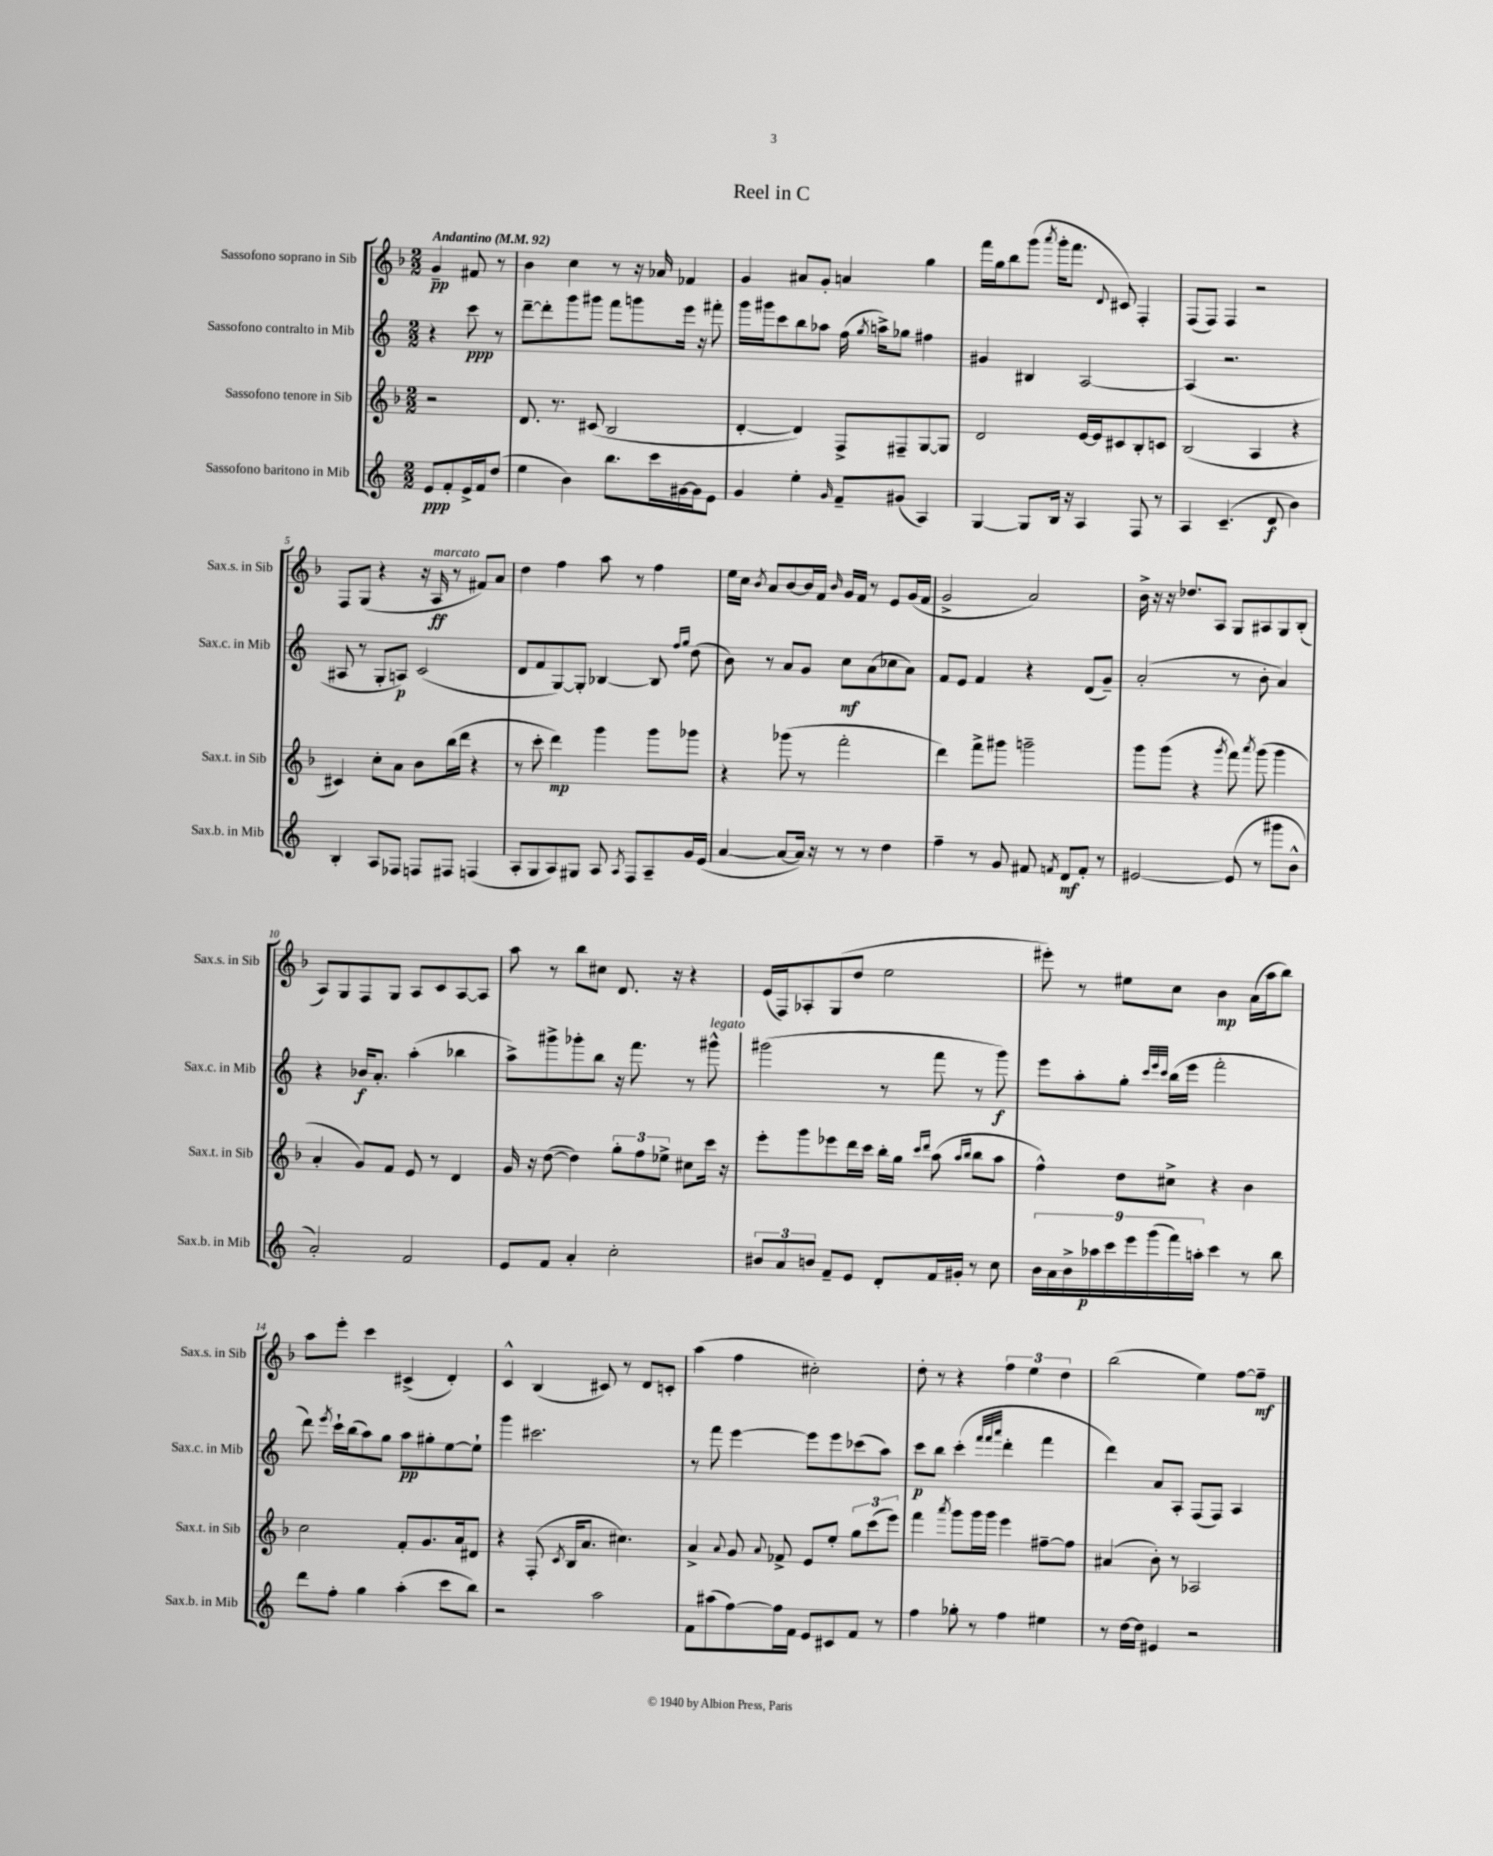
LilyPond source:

\header { title = "Reel in C" }
<<
\new StaffGroup <<
\new Staff = "s0" \with { instrumentName = "Sassofono soprano in Sib" shortInstrumentName = "Sax.s. in Sib" } {
    \clef treble \key f \major \numericTimeSignature \time 2/2 \partial 2 \tempo "Andantino" 4 = 92
    \autoBeamOff g'4--\pp fis'8 r8 |
    bes'4 c''4 r8 r16 aes'16 fes'4 |
    g'4 ais'8[ g'8]-. a'4 g''4 |
    f'''16[ g''16 bes''8 g'''8]( \acciaccatura { a'''8 } g'''16[-. f'''8.] \appoggiatura { d'8 } cis'8) f4-. |
    f8[( f8]) f4 r2 |
    f8[ g8]( r4 r16 a16\ff^\markup { \italic "marcato" } r8 fis'8[) a'8] |
    d''4 f''4 a''8 r8 f''4 |
    e''16[ c''16] \acciaccatura { bes'8 } a'8[ bes'8~ bes'16 f'16] \grace { bes'16 } g'16[ f'16] r8 e'8[ g'16( f'16] |
    g'2-> a'2) |
    bes'16-> r16 r16 des''8.[ a8] g8[ ais8 g8 bes8]-.( |
    a8[) g8 f8 g8] a8[ c'8 a8~ a8] |
    a''8 r8 bes''8[ cis''8] d'8. r16 r4 |
    e'16[( f16) aes8-. g8( d''8] e''2 |
    eis'''8-.) r8 eis''8[ c''8] bes'4\mp a'16[( a''16 bes''8]) |
    a''8[ e'''8]-. c'''4 cis'4->( d'4-.) |
    c'4-^ bes4( cis'8) r8 d'8[ c'8]-. |
    a''4( f''4 cis''2-.) |
    d''8-. r8 r4 \tuplet 3/2 { f''4 e''4 d''4 } |
    bes''2( e''4) f''8[~ f''8]--\mf \bar "|." |
}
\new Staff = "s1" \with { instrumentName = "Sassofono contralto in Mib" shortInstrumentName = "Sax.c. in Mib" } {
    \clef treble \key c \major \numericTimeSignature \time 2/2 \partial 2
    \autoBeamOff r4 c'''8\ppp r8 |
    d'''8[~-- d'''8-. g'''8 gis'''8] f'''8[ g'''8 e'''16] r16 fis'''8-. |
    g'''16[ gis'''16 c'''8 b''8 aes''8] f''16( \acciaccatura { g''8 } a''16[->) ges''8] fis''4 |
    gis'4 bis4 a2~ |
    a4( r2. |
    ais8 r8 g8[-. a8]\p) c'2( |
    d'8[ f'8 g8~) g8]-. bes4~ bes8 \grace { f''16[ g''16] } d''8( |
    b'8) r8 a'8[ g'8] c''8[\mf a'8( ces''8 a'8]) |
    f'8[ e'8] f'4 r4 d'8[( g'8]--) |
    a'2-.( r8 b'8-. a'4) |
    r4 bes'16[\f a'8.]-. a''4-.( bes''4 |
    a''8[->) gis'''8-> ges'''8-. b''8] r16 f'''8. r8 gis'''8-^^\markup { \italic "legato" } |
    gis'''2( r8 f'''8 r8 gis'''8\f) |
    e'''8[ a''8-. g''8]-. \grace { c'''32[ e'''32 c'''32] } b''16[( e'''16] f'''2-. |
    d'''8) \acciaccatura { e'''8 } c'''16[-! b''16( a''8) g''8] a''8[\pp gis''8-. e''8~ e''8]-! |
    g'''4 cis'''2. |
    r8 f'''8 e'''4~ e'''8[ e'''8 ces'''8( a''8]) |
    c'''8[\p b''8] c'''4-.( \grace { f'''32[ f'''32 a'''32] } d'''4-. f'''4 |
    d'''4) a'8[ a8]-. f8[( f8]) a4 \bar "|." |
}
\new Staff = "s2" \with { instrumentName = "Sassofono tenore in Sib" shortInstrumentName = "Sax.t. in Sib" } {
    \clef treble \key f \major \numericTimeSignature \time 2/2 \partial 2
    \autoBeamOff r2 |
    d'8. r8. cis'8( bes2 |
    d'4~-. d'4) f8[-> fis8-- g8~ g8] |
    d'2 e'16[~ e'16 cis'8 bes8-. c'8] |
    bes2( a4 r4 |
    cis'4) c''8[-. a'8] bes'8[ bes''16( d'''16] r4 |
    r8 c'''8-. d'''4\mp) g'''4 g'''8[ ges'''8] |
    r4 ges'''8( r8 f'''2-. |
    d'''4) f'''8[-> gis'''8] g'''2-- |
    g'''8[ g'''8]( r4 \acciaccatura { g'''8 } f'''8) \acciaccatura { a'''8 } g'''8( g'''4 |
    a'4-. g'8[) f'8] e'8 r8 d'4 |
    g'16 r16 d''8~( d''4) \tuplet 3/2 { g''8[-. f''8 ees''8]-> } cis''8[ c'''16] r16 |
    e'''8[-. g'''8 ees'''8 d'''16 c'''16] bes''16[-. g''16] \grace { c'''16[ d'''16] } a''8( \grace { a''16[ bes''16] } bes''8[ a''8] |
    f''4-^) d''8[ cis''8]-> r4 bes'4 |
    c''2 f'8[-. g'8. a'16 dis'8] |
    r4 f8-.( \acciaccatura { c'8 } bes16[ a'8.] cis''4.) |
    a'4-> \appoggiatura { a'8 } g'8 \appoggiatura { a'8 } fes'8-> e'8[ e''8]-. \tuplet 3/2 { g''8[ c'''8( e'''8]) } |
    f'''4 \acciaccatura { a'''8 } g'''8[ g'''16 g'''16] e'''4 fis''8[~-- fis''8] |
    ais'4( bes'8-.) r8 aes2 \bar "|." |
}
\new Staff = "s3" \with { instrumentName = "Sassofono baritono in Mib" shortInstrumentName = "Sax.b. in Mib" } {
    \clef treble \key c \major \numericTimeSignature \time 2/2 \partial 2
    \autoBeamOff e'8[\ppp f'8-. e'16-> f'16 d''8]( |
    e''4 b'4) b''8.[ c'''16 gis'16~ gis'16 e'8] |
    g'4 e''4-. \grace { g'16 } f'8[-- gis'8]( a4) |
    g4~ g8[ b16] r16 a4 f8 r8 |
    a4 c'4.--( d'8\f b'4) |
    b4-. a8[ fes8] f8[ fis8] f4( |
    a8[-. g8 a8) gis8] a8 \acciaccatura { a8 } f8[ a8-- g'16 e'16]( |
    a'4~ a'8[~ a'16]) r16 r8 r8 d''4 |
    f''4-- r8 g'8 fis'8 \acciaccatura { f'8 } d'8[\mf f'8]-. r8 |
    eis'2~ eis'8( r8 gis'''8[ b'8]-^ |
    a'2-.) f'2 |
    e'8[ f'8] a'4-. c''2-. |
    \tuplet 3/2 { bis'8[ a'8 b'8] } f'8[-- e'8] d'8[-. f'16 gis'16]-. r8 c''8 |
    \tuplet 9/8 { b'16[ a'16 b'16-> aes''16\p c'''16 e'''16 g'''16( f'''16) a''16]-. } c'''4 r8 b''8 |
    d'''8[ f''8]-. g''4 a''4-.( c'''8[ b''8]) |
    r2 a''2 |
    f'8[ ais''8( f''8~) f''16 f'16] e'8[ cis'8 f'8] r8 |
    f''4 ges''8-. r8 f''4 eis''4 |
    r8 d''16[~ d''16] eis'4 r2 \bar "|." |
}
>>
>>
